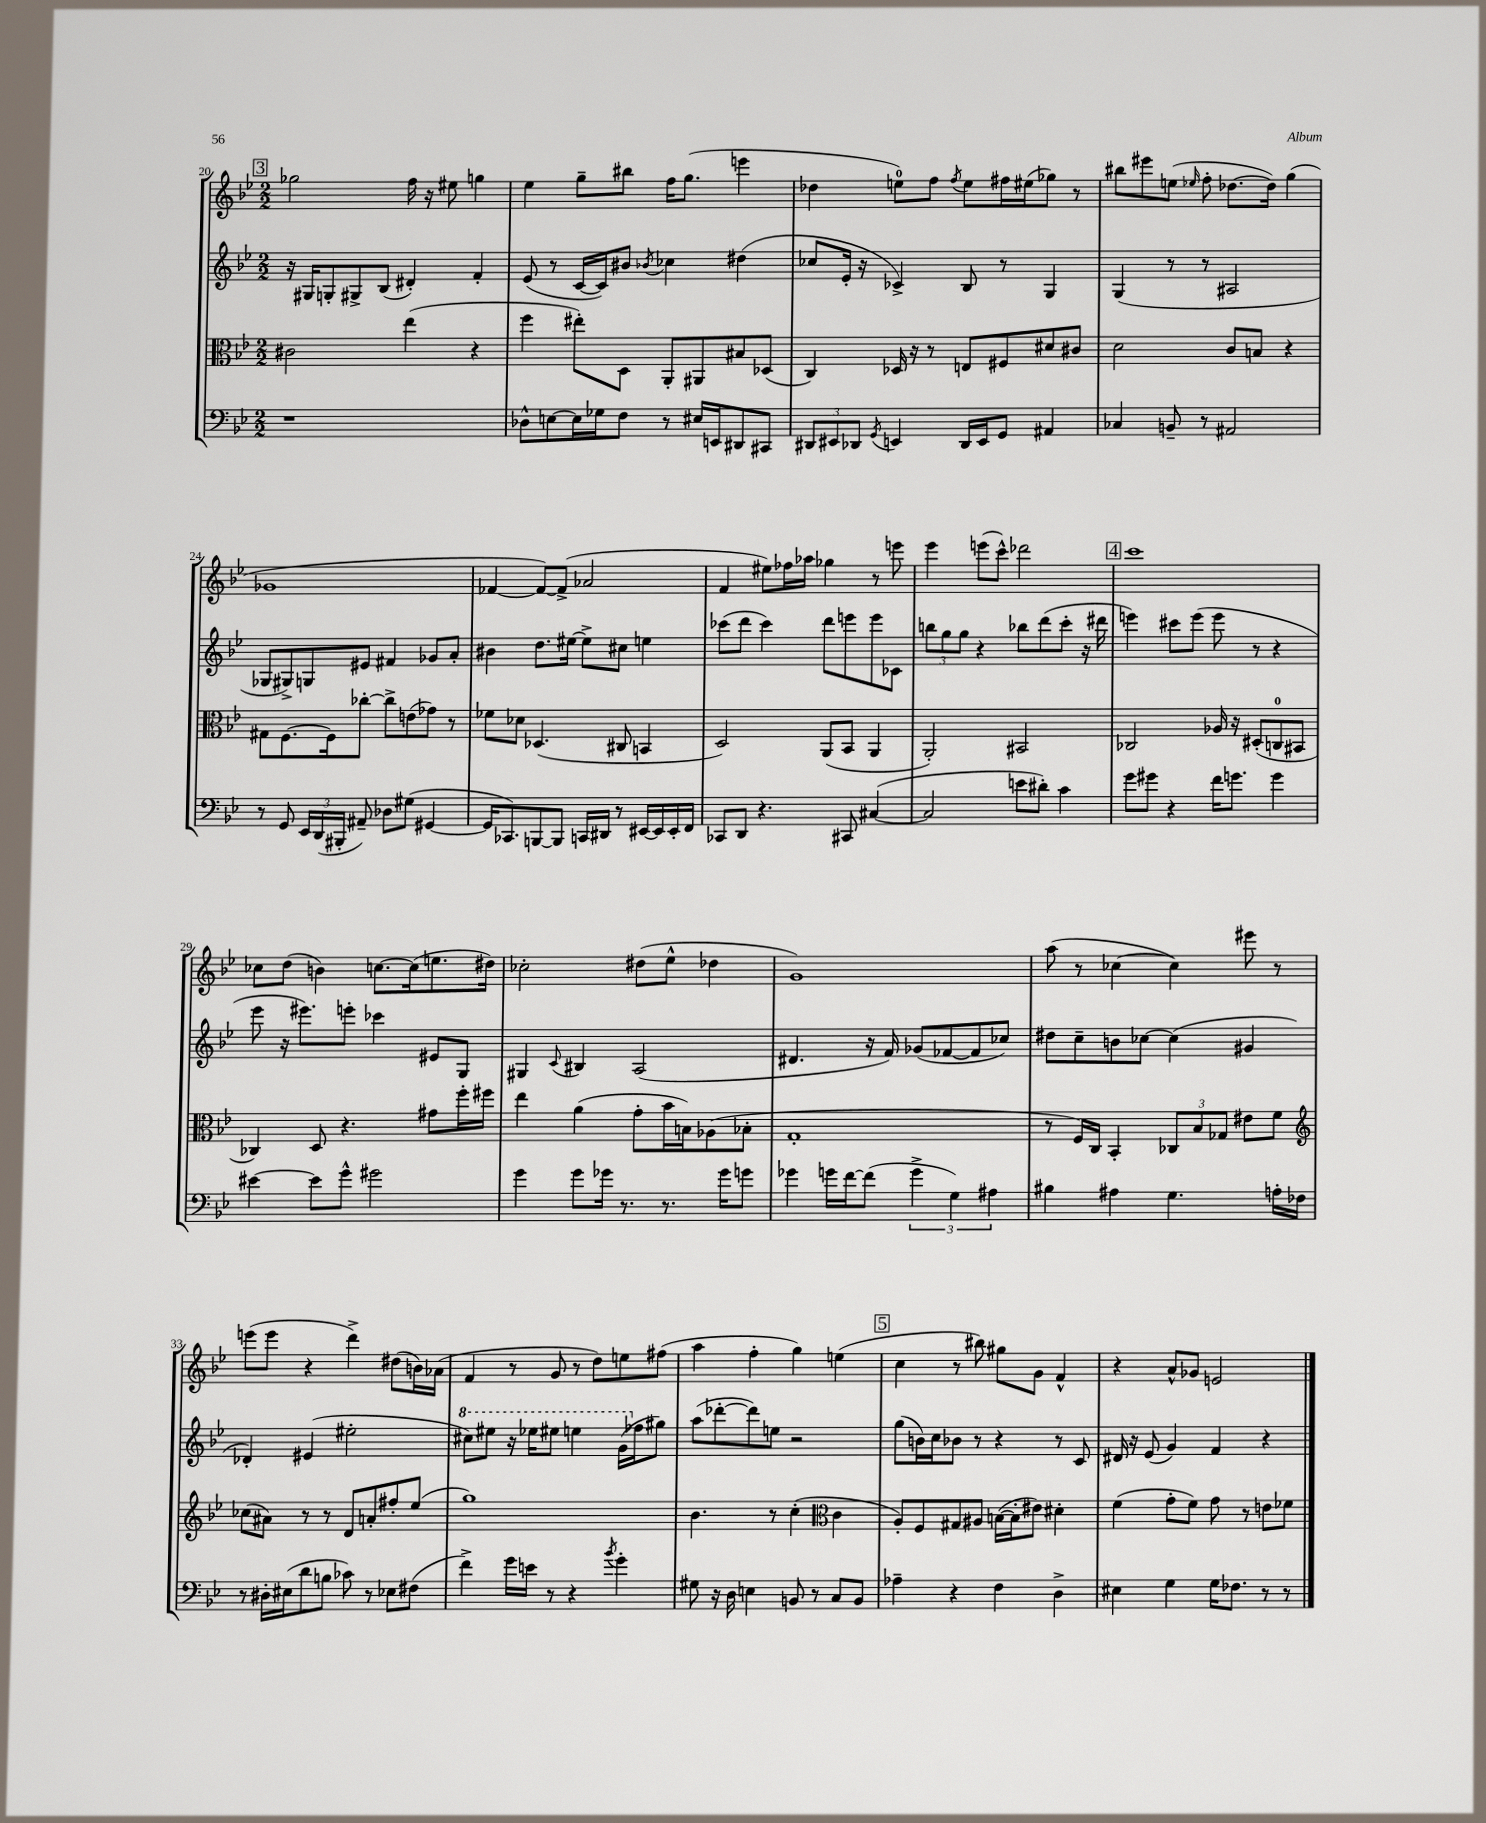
<<
\new StaffGroup <<
\new Staff = "s0" {
    \clef treble \key bes \major \numericTimeSignature \time 2/2
    \autoBeamOff \mark \markup { \box "3" } ges''2 f''16 r16 eis''8 g''4 |
    ees''4 g''8[-- bis''8] f''16[ g''8.]( e'''4 |
    des''4 e''8[-0) f''8] \acciaccatura { f''8 } e''8[ fis''16 eis''16( ges''8]) r8 |
    bis''8[ eis'''8 e''8]( \grace { ees''16 } f''8-. des''8.[~ des''16]) g''4( |
    ges'1 |
    fes'4~ fes'8[~) fes'8]->( aes'2 |
    f'4 eis''8[) fes''16 aes''16] ges''4 r8 e'''8 |
    ees'''4 e'''8[( c'''8]-^) des'''2 |
    \mark \markup { \box "4" } c'''1 |
    ces''8[ d''8]( b'4) c''8.[~ c''16( e''8. dis''16]) |
    ces''2-. dis''8[( ees''8]-^ des''4 |
    g'1) |
    a''8( r8 ces''4~ ces''4) eis'''8 r8 |
    e'''8[( e'''8] r4 d'''4->) dis''8[( b'16) aes'16]( |
    f'4 r8 g'8 r8 d''8[) e''8 fis''8]( |
    a''4 f''4-. g''4) e''4( |
    \mark \markup { \box "5" } c''4 r8 bis''8) gis''8[ g'8] f'4-^ |
    r4 a'8[-^ ges'8] e'2 \bar "|." |
}
\new Staff = "s1" {
    \clef treble \key bes \major \numericTimeSignature \time 2/2
    \autoBeamOff \mark \markup { \box "3" } r16 gis16[ g8-. gis8-> bes8]( dis'4-.) f'4-. |
    ees'8( r8 c'16[~ c'16) bis'8] \acciaccatura { bes'8 } ces''4 dis''4( |
    ces''8[ ees'16]-. r16 ces'4->) bes8 r8 g4 |
    g4( r8 r8 ais2 |
    ges8[ gis8->) g8 eis'8] fis'4 ges'8[ a'8]-. |
    bis'4 d''8.[ eis''16]~ eis''8[-> cis''8] e''4 |
    ces'''8[( d'''8] ces'''4) d'''8[ e'''8 e'''8 ces'8] |
    \tuplet 3/2 { b''8[ g''8 g''8] } r4 bes''8[ d'''8( c'''8]-. r16 dis'''16 |
    \mark \markup { \box "4" } e'''4) cis'''8[ e'''8]( e'''8 r8 r4 |
    ees'''8 r16 eis'''8.[) e'''8]-. ces'''4 eis'8[ g8] |
    gis4 \appoggiatura { c'8 } bis4 a2( |
    dis'4. r16 f'16) ges'8[( fes'8~ fes'8 ces''8]) |
    dis''8[ c''8-- b'8 ces''8]~ ces''4( gis'4 |
    des'4-.) eis'4( eis''2-. |
    \ottava #1 cis'''8[) eis'''8] r16 ees'''16[ eis'''8] e'''4 g''16[( \ottava #0 fes''16 gis''8]) |
    a''8[( des'''8~-. des'''8) e''8] r2 |
    \mark \markup { \box "5" } g''8[( b'16) c''16 bes'8] r8 r4 r8 c'8 |
    dis'16 r16 ees'8( g'4) f'4 r4 \bar "|." |
}
\new Staff = "s2" {
    \clef alto \key bes \major \numericTimeSignature \time 2/2
    \autoBeamOff \mark \markup { \box "3" } cis'2 ees''4( r4 |
    f''4 eis''8[-.) d8] a,8[-. ais,8 bis8 des8]( |
    c4) des16 r16 r8 e8[ fis8 dis'8 cis'8] |
    d'2 c'8[ b8] r4 |
    gis8[ f8.~ f16 ces''8]~-. ces''8[-> e'8( ges'8]) r8 |
    fes'8[ des'8] des4.( cis8 b,4 |
    d2) a,8[( bes,8] a,4 |
    a,2-.) bis,2 |
    \mark \markup { \box "4" } ces2 aes16 r16 dis8[-.( c8-0 bis,8] |
    ces4) d8 r4. gis'8[ f''16-. fis''16] |
    ees''4 a'4( g'8[-. bes'16 b16) aes8( bes8]-. |
    g1-. |
    r8 f16[) c16] bes,4-. \tuplet 3/2 { ces8[ bes8 ges8] } eis'8[ f'8] |
    \clef treble ces''8[( ais'8]) r8 r8 d'8[ a'8-. fis''8-. ees''8]( |
    g''1) |
    bes'4. r8 c''4-.( \clef alto c'4 |
    \mark \markup { \box "5" } a8[-.) f8 gis8 ais8] b16[~( b16-. eis'8]) dis'4-. |
    f'4( g'8[-. f'8]) g'8 r8 e'8[ fes'8] \bar "|." |
}
\new Staff = "s3" {
    \clef bass \key bes \major \numericTimeSignature \time 2/2
    \autoBeamOff \mark \markup { \box "3" } r1 |
    des8[-^ e8~ e16 ges16 f8] r8 eis16[ e,16 dis,8 cis,8] |
    \tuplet 3/2 { dis,8[ eis,8 des,8] } \acciaccatura { g,8 } e,4 des,16[ e,16 g,8] ais,4 |
    ces4 b,8-- r8 ais,2 |
    r8 g,8 \tuplet 3/2 { ees,16[ d,16( bis,,16]-. } ais,8--) des8[ gis8]( gis,4~ |
    gis,16[ ces,8.) b,,8~ b,,8] c,16[ dis,16] r8 eis,16[~ eis,16 eis,16-. f,16] |
    ces,8[ d,8] r4. cis,8 cis4~( |
    cis2 e'8[ dis'8]-.) c'4 |
    \mark \markup { \box "4" } g'8[ gis'8] r4 f'16[ g'8.] g'4 |
    eis'4~ eis'8[ g'8]-^ gis'2 |
    g'4 g'8[ ges'16] r8. r8. ges'16[ g'8] |
    ges'4 g'16[ f'16~ f'8]( \tuplet 3/2 { g'4-> g4) ais4 } |
    bis4 ais4 g4. a16[-. fes16] |
    r8 dis16[-. eis16( d'8 b8] ces'8) r8 ees8[ fis8]( |
    f'4->) g'16[ e'16] r8 r4 \acciaccatura { bes'8 } g'4-. |
    gis8 r16 d16 e4 b,8 r8 c8[ b,8] |
    \mark \markup { \box "5" } aes4-- r4 f4 d4-> |
    eis4 g4 g16[ fes8.] r8 r8 \bar "|." |
}
>>
>>
\layout { \context { \Score currentBarNumber = #20 } }
